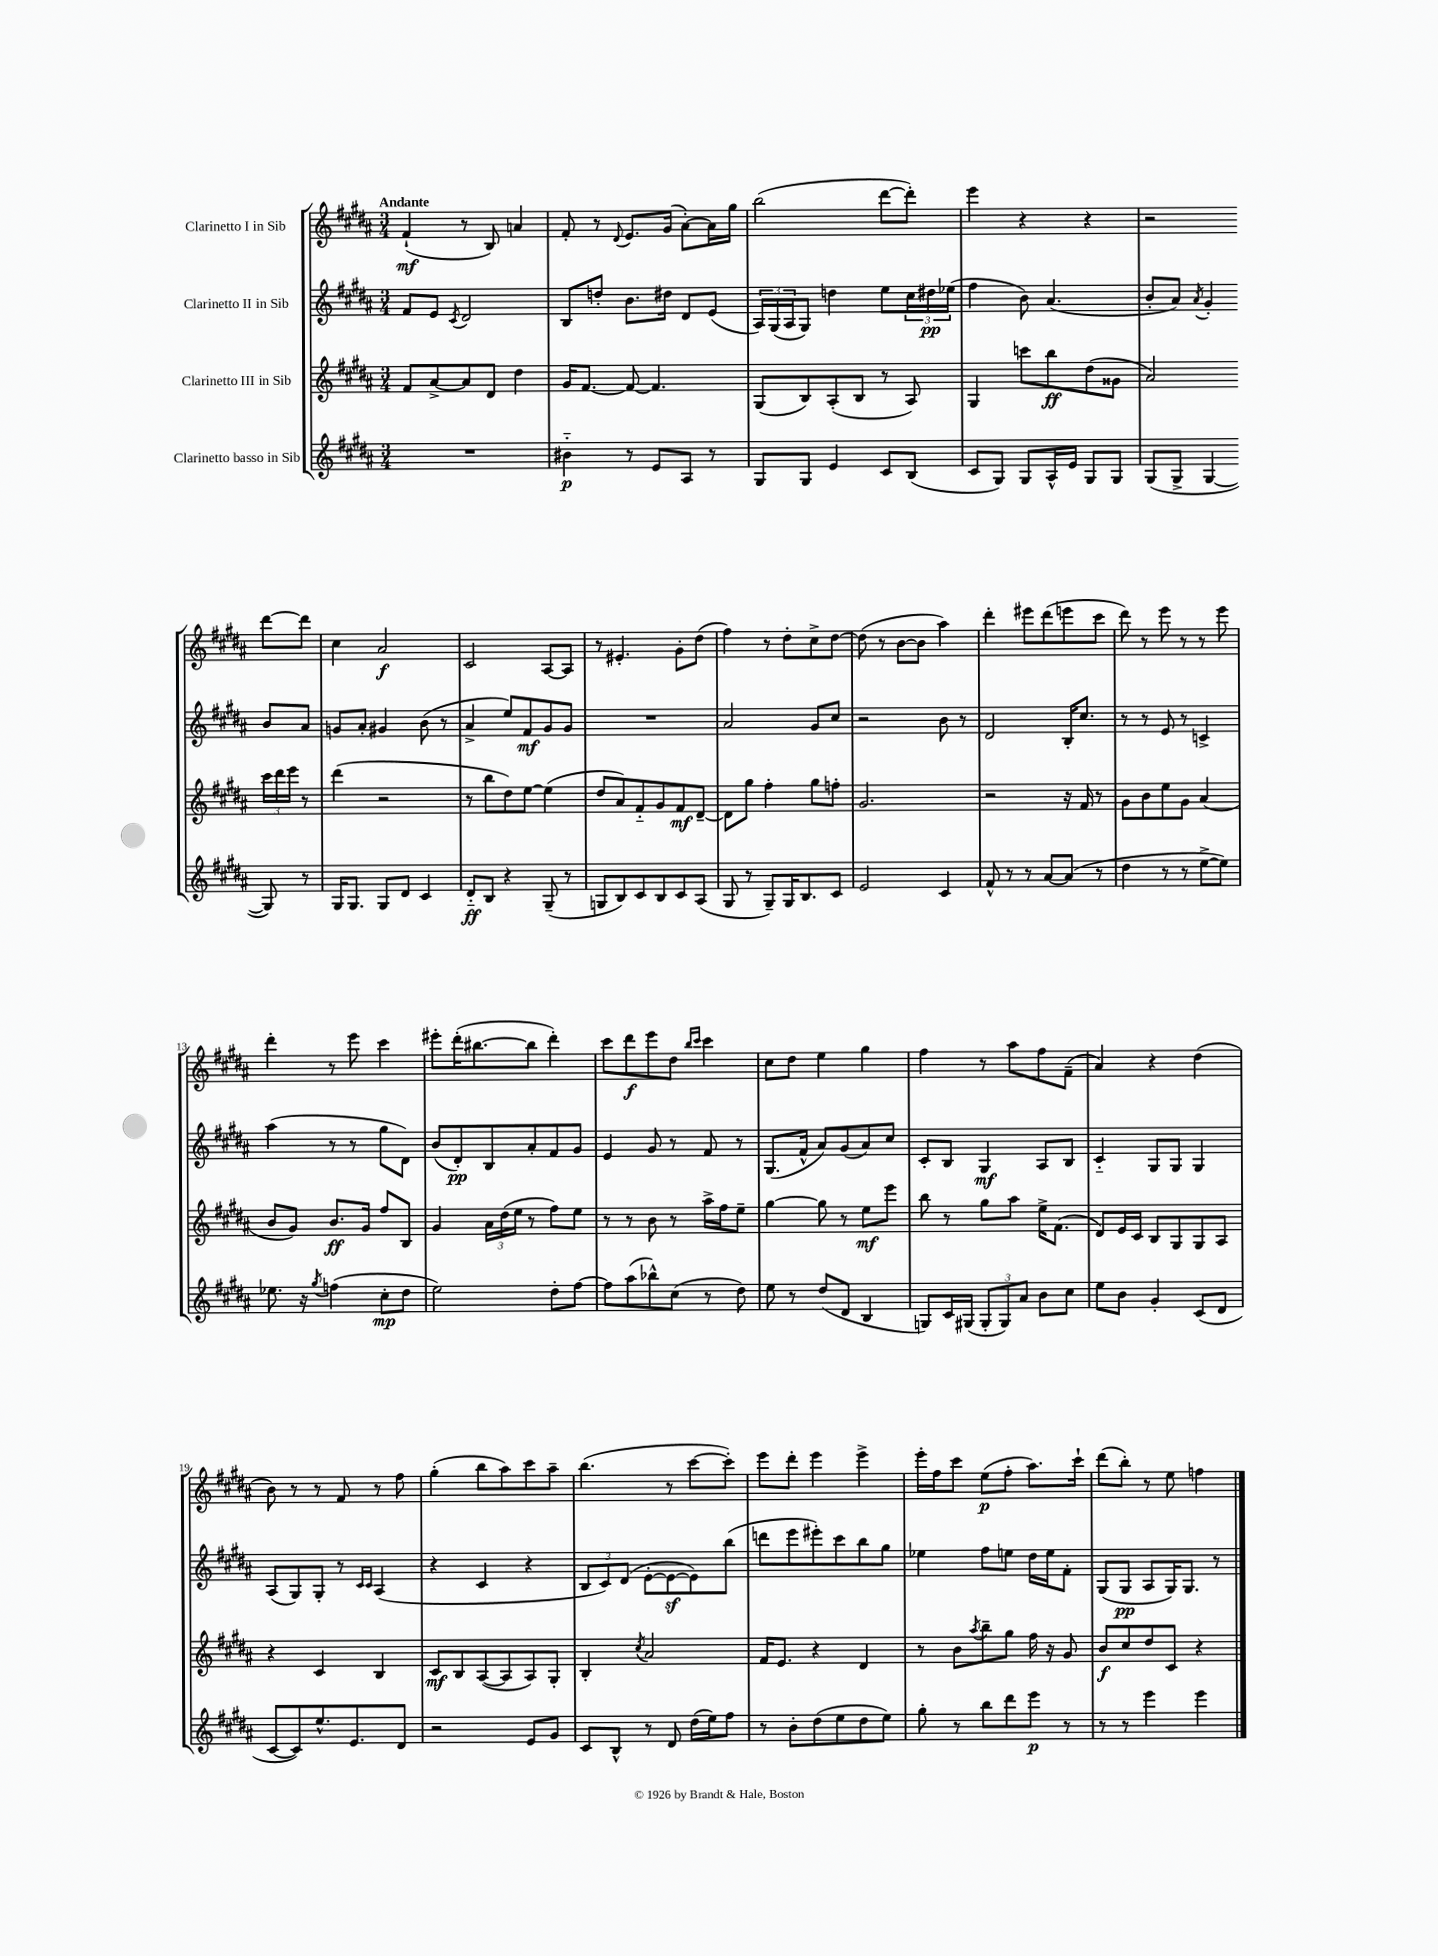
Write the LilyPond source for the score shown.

<<
\new StaffGroup <<
\new Staff = "s0" \with { instrumentName = "Clarinetto I in Sib" } {
    \clef treble \key b \major \numericTimeSignature \time 3/4 \tempo "Andante"
    fis'4-!\mf( r8 b8) a'4 |
    fis'8-. r8 \appoggiatura { dis'8 } e'8. gis'16( ais'8~-.) ais'16 gis''16 |
    b''2( dis'''8~ dis'''8-.) |
    e'''4 r4 r4 |
    r2 dis'''8~ dis'''8 |
    cis''4 ais'2\f |
    cis'2 ais8~ ais8 |
    r8 eis'4.-. gis'8-. dis''8( |
    fis''4) r8 dis''8-. cis''8-> dis''8~ |
    dis''8( r8 b'8~ b'8 ais''4) |
    dis'''4-. eis'''8 dis'''8( e'''8 cis'''8 |
    dis'''8) r8 e'''8 r8 r8 e'''8 |
    dis'''4-. r8 e'''8 cis'''4 |
    eis'''8-. dis'''16-.( bis''8.~ bis''8 dis'''4-.) |
    cis'''8 dis'''8\f e'''8 dis''8 \grace { b''16 cis'''16 } cis'''4 |
    cis''8 dis''8 e''4 gis''4 |
    fis''4 r8 ais''8 fis''8 fis'8--( |
    ais'4) r4 dis''4( |
    b'8) r8 r8 fis'8 r8 fis''8 |
    gis''4-.( b''8 ais''8) cis'''8 ais''8-- |
    b''4.( r8 cis'''8~ cis'''8-.) |
    e'''8 dis'''8-. e'''4 e'''4-> |
    e'''16-. fis''16 cis'''8 e''8\p( fis''8-. ais''8.) cis'''16-! |
    dis'''8( b''8-.) r8 e''8 f''4 \bar "|." |
}
\new Staff = "s1" \with { instrumentName = "Clarinetto II in Sib" } {
    \clef treble \key b \major \numericTimeSignature \time 3/4
    fis'8 e'8 \acciaccatura { cis'8 } dis'2 |
    b8 d''8-. b'8. dis''16 dis'8 e'8( |
    \tuplet 3/2 { ais16) gis16( ais16 } gis8) d''4 e''8 \tuplet 3/2 { cis''16 dis''16\pp ees''16( } |
    fis''4 b'8) ais'4.( |
    b'8-. ais'8) \acciaccatura { ais'8 } gis'4-. b'8 ais'8 |
    g'8 ais'8-. gis'4 b'8( r8 |
    ais'4-> e''8) fis'8\mf gis'8 gis'8 |
    R2. |
    ais'2 gis'8 cis''8 |
    r2 b'8 r8 |
    dis'2 b16-. cis''8. |
    r8 r8 e'8 r8 c'4-> |
    ais''4( r8 r8 gis''8 dis'8) |
    b'8( dis'8-.\pp) b8 ais'8-. fis'8 gis'8 |
    e'4 gis'8 r8 fis'8 r8 |
    gis8.( fis'16-^ ais'8) gis'8( ais'8) cis''8 |
    cis'8-. b8 gis4\mf ais8 b8 |
    cis'4-_ gis8 gis8 gis4 |
    ais8( gis8) gis8-. r8 \grace { cis'16 cis'16 } ais4( |
    r4 cis'4 r4 |
    \tuplet 3/2 { b8 cis'8) dis'8( } e'8~-. e'8~\sf e'8) b''8( |
    d'''8 e'''8 eis'''8-.) cis'''8 b''8 gis''8 |
    ees''4 fis''8 e''8 dis''16 e''16 fis'8-. |
    gis8( gis8\pp ais8 gis16) gis8. r8 \bar "|." |
}
\new Staff = "s2" \with { instrumentName = "Clarinetto III in Sib" } {
    \clef treble \key b \major \numericTimeSignature \time 3/4
    fis'8 ais'8~-> ais'8 dis'8 dis''4 |
    gis'16 fis'8.~ fis'8~ fis'4. |
    gis8( b8) ais8-.( b8 r8 ais8) |
    gis4 c'''8 b''8\ff dis''8( gisis'8 |
    ais'2) \tuplet 3/2 { cis'''16 dis'''16 e'''16 } r8 |
    dis'''4( r2 |
    r8 b''8 dis''8) e''8~ e''4( |
    dis''8 ais'8) fis'8-_ gis'8 fis'8\mf dis'8~-- |
    dis'8 gis''8 fis''4-. gis''8 f''8-. |
    gis'2. |
    r2 r16 fis'16 r8 |
    gis'8 b'8 e''8 gis'8 ais'4( |
    b'8 gis'8) b'8.\ff gis'16 fis''8 b8 |
    gis'4 \tuplet 3/2 { ais'16 dis''16( e''16 } r8 fis''8) e''8 |
    r8 r8 b'8 r8 ais''16-> fis''16 e''8-- |
    gis''4~ gis''8 r8 e''8\mf e'''8 |
    b''8 r8 gis''8 ais''8 e''16-> fis'8.( |
    dis'8) e'16 cis'16 b8 gis8 gis8 ais8 |
    r4 cis'4 b4 |
    cis'8\mf b8 ais8~( ais8 ais8) gis8-. |
    b4-. \acciaccatura { cis''8 } ais'2 |
    fis'16 e'8. r4 dis'4 |
    r8 b'8 \acciaccatura { ais''8 } b''8-- gis''8 fis''16 r16 gis'8 |
    b'8\f cis''8 dis''8 cis'8 r4 \bar "|." |
}
\new Staff = "s3" \with { instrumentName = "Clarinetto basso in Sib" } {
    \clef treble \key b \major \numericTimeSignature \time 3/4
    R2. |
    bis'4-_\p r8 e'8 ais8 r8 |
    gis8 gis8 e'4 cis'8 b8( |
    cis'8 gis8) gis8 ais16-^ e'16 gis8 gis8 |
    gis8( gis8-> gis4~ gis8) r8 |
    gis16 gis8. gis8 dis'8 cis'4 |
    dis'8-_\ff b8 r4 gis8--( r8 |
    g8 b8) cis'8 b8 cis'8 ais8( |
    gis8 r8 gis8--) gis16 b8. cis'8 |
    e'2 cis'4 |
    fis'8-^ r8 r8 ais'8~ ais'8( r8 |
    dis''4 r8 r8 e''8~-> e''8) |
    ees''8. r16 \acciaccatura { gis''8 } f''4( cis''8-.\mp dis''8 |
    e''2) dis''8-. fis''8~ |
    fis''8 ais''8( bes''8-^) cis''8( r8 dis''8) |
    e''8 r8 dis''8( dis'8 b4 |
    g8) cis'16 gis16( \tuplet 3/2 { gis8-. gis8) ais'8 } b'8 cis''8 |
    e''8 b'8 gis'4-. cis'8( dis'8 |
    cis'8~ cis'8) e''8.-^ e'8. dis'8 |
    r2 e'8 gis'8 |
    cis'8 b8-^ r8 dis'8 dis''16( e''16) fis''8 |
    r8 b'8-. dis''8( e''8 dis''8 e''8) |
    gis''8-. r8 b''8 dis'''8 e'''8\p r8 |
    r8 r8 e'''4 e'''4 \bar "|." |
}
>>
>>
